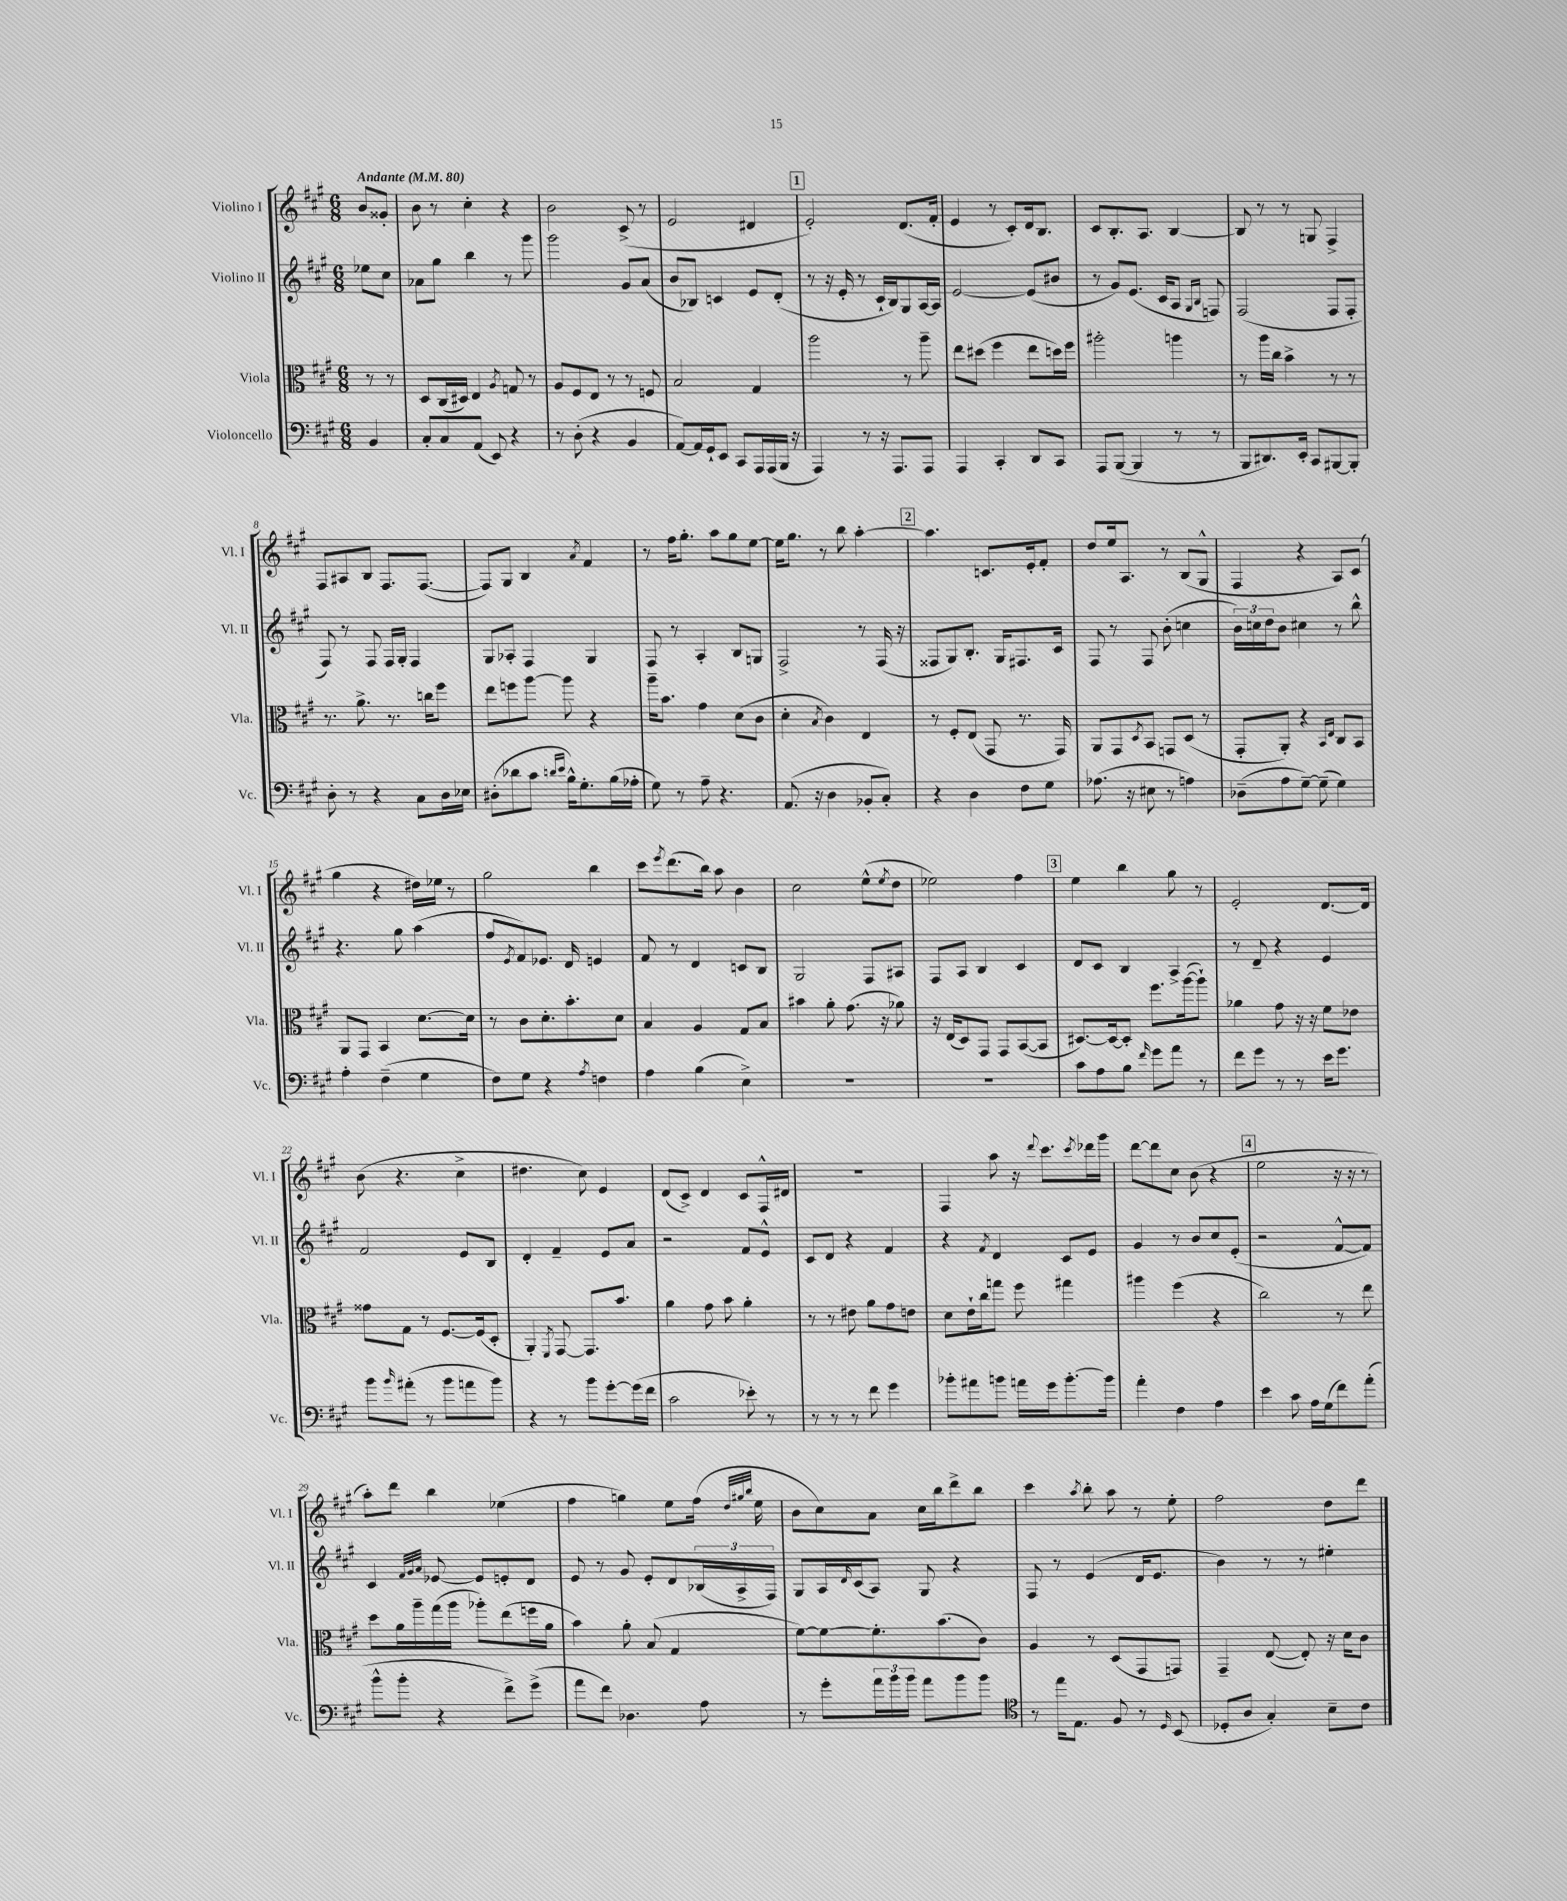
<<
\new StaffGroup <<
\new Staff = "s0" \with { instrumentName = "Violino I" shortInstrumentName = "Vl. I" } {
    \clef treble \key a \major \numericTimeSignature \time 6/8 \partial 4 \tempo "Andante" 4 = 80
    b'8 gisis'8-. |
    b'8 r8 cis''4-. r4 |
    b'2 cis'8->( r8 |
    e'2 dis'4 |
    \mark \markup { \box "1" } e'2-.) d'8.( fis'16-. |
    e'4 r8 cis'8-.) d'16 b8. |
    cis'8 b8.-. a8. b4~ |
    b8 r8 r8 g8 fis4-> |
    fis8 ais8 b8 fis8. fis8.~( |
    fis8) gis8 b4 \acciaccatura { a'8 } fis'4 |
    r8 fis''16 gis''8.-. a''8 gis''8 e''8~ |
    e''16 gis''8. r8 b''8 a''4~-. |
    \mark \markup { \box "2" } a''4. c'8. e'16-. fis'8-. |
    d''8 e''16 a8. r8 b8( gis8-^ |
    fis4 r4 a8) cis'8( |
    gis''4 r4 dis''16) ees''16 r8 |
    gis''2 b''4 |
    cis'''8 \acciaccatura { e'''8 } d'''8.( b''16) a''8 b'4 |
    cis''2 e''8-^( \acciaccatura { e''8 } d''8 |
    ees''2) fis''4 |
    \mark \markup { \box "3" } e''4 b''4 gis''8 r8 |
    e'2-. d'8.~ d'16 |
    b'8( r4. cis''4-> |
    dis''4. cis''8) e'4 |
    d'8( cis'8->) d'4 cis'8 fis16-^ dis'16 |
    R2. |
    fis4 a''8 r16 \appoggiatura { d'''8 } cis'''8. \acciaccatura { cis'''8 } des'''16 gis'''16 |
    d'''8~ d'''8 cis''8 b'8( r4 |
    \mark \markup { \box "4" } e''2 r16 r16 r8 |
    a''8-.) d'''8 b''4 ees''4( |
    fis''4 g''4) e''8 fis''16( \grace { d''32 gis''32 b''32 } e''16 |
    b'8 cis''8) a'8 cis''16 b''16 d'''8-> b''8 |
    cis'''4 \acciaccatura { a''8 } b''8-. a''8 r8 e''8-. |
    fis''2 d''8 d'''8 \bar "|." |
}
\new Staff = "s1" \with { instrumentName = "Violino II" shortInstrumentName = "Vl. II" } {
    \clef treble \key a \major \numericTimeSignature \time 6/8 \partial 4
    ees''8 cis''8 |
    aes'8 gis''8 b''4 r8 gis'''8 |
    gis'''2 gis'8 a'8( |
    b'8 bes8) c'4 e'8 d'8-.( |
    \mark \markup { \box "1" } r8 r16 e'16-. r8 cis'16-! b16) gis8 a16~ a16 |
    e'2~ e'8( bis'8 |
    r8 gis'8) e'8.( cis'16 a8 \grace { gis16 b16 } f8) |
    fis2( fis8 fis8-. |
    fis8) r8 fis8 fis16 gis16-. fis4 |
    gis8 aes8-. fis4 gis4 |
    fis8 r8 a4-. b8 g8 |
    fis2-> r8 fis16( r16 |
    \mark \markup { \box "2" } fisis8 gis8) b8.-. gis16 fis8. cis'16 |
    fis8 r8 fis8 b'8-.( c''4 |
    \tuplet 3/2 { b'16) c''16 d''16 } b'8 cis''4 r8 b''8-^ |
    r4. gis''8 a''4( |
    fis''8 \acciaccatura { e'8 } fis'8) ees'8. d'16 e'4 |
    fis'8 r8 d'4 c'8 b8 |
    gis2 fis8 ais8 |
    fis8 a8 b4 cis'4 |
    \mark \markup { \box "3" } d'8 cis'8 b4 a4-> |
    r8 d'8-- r4 e'4 |
    fis'2 e'8 b8 |
    d'4-. fis'4-- e'8 a'8 |
    r2 fis'8 e'8-^ |
    cis'8 d'8 r4 fis'4 |
    r4 \acciaccatura { fis'8 } d'4 cis'8 e'8 |
    gis'4 r8 b'8 cis''8 e'8-.( |
    \mark \markup { \box "4" } r2 fis'8~-^ fis'8) |
    cis'4 \grace { fis'32 gis'32 a'32 } ees'8~ ees'8 e'8-. d'8 |
    e'8 r8 gis'8 e'8-. d'8 \tuplet 3/2 { bes16( a16-> fis16) } |
    gis8 a16 \grace { d'16 } cis'16( a8) gis8 r4 |
    fis8 r8 e'4( d'16 e'8. |
    b'4) r8 r8 eis''4-. \bar "|." |
}
\new Staff = "s2" \with { instrumentName = "Viola" shortInstrumentName = "Vla." } {
    \clef alto \key a \major \numericTimeSignature \time 6/8 \partial 4
    r8 r8 |
    d8 cis16( dis16) e4 \acciaccatura { a8 } g8 r8 |
    a8 fis8 e8 r8 r8 f8 |
    b2 gis4 |
    \mark \markup { \box "1" } a''2 r8 a''8-- |
    e''8 dis''8( fis''4 e''8 d''16) fis''16 |
    ais''2-. a''4 |
    r8 a''16 cis''16 b'4-> r8 r8 |
    r8. a'8.-> r8. c''16 fis''8 |
    e''8 f''8 a''8~ a''8 r4 |
    a''16-- b'8. gis'4 d'8( cis'8 |
    d'4-. \acciaccatura { b8 } cis'4) e4 |
    \mark \markup { \box "2" } r8 fis8-. e8( gis,8 r8. gis,16) |
    a,8 gis,8 \acciaccatura { d8 } b,8 g,8 d8( r8 |
    gis,8-. a,8-.) r4 \grace { b,16 e16 } cis8 b,8 |
    a,8 gis,8 b,4 d'8.~ d'16 |
    r8 cis'8 d'8.-. b'8.-. d'8 |
    b4 a4 gis8 b8 |
    bis'4 a'8-. gis'8.( r16 aes'8) |
    r16 e16( d8) gis,8 gis,8 b,8~( b,8 |
    \mark \markup { \box "3" } dis8.~) dis16~ dis8-. fis''8. a''16~( a''8-!) |
    aes'4 gis'8 r16 r16 fis'8 ees'8 |
    gisis'8 gis8 r8 fis8.~ fis16( d8-. |
    a,4-.) \acciaccatura { fis,8 } gis,8~ gis,8. b'8. |
    a'4 gis'8 b'8 a'4-. |
    r8 r8 eis'8 a'8 gis'8 e'8 |
    d'8 e'16-! cis''16 g''8 fis''8 gis''4 |
    ais''4 fis''4( r4 |
    \mark \markup { \box "4" } cis''2) r8 e''8 |
    d''8 a'16 a''16-- gis''16( a''16 aes''8-.) e''8( f''16 a'16 |
    b'4) a'8-. b8( gis4 |
    fis'8~) fis'8~ fis'8.-. b'8.( cis'8) |
    a4 r8 d8( gis,8 g,8) |
    gis,4-- e8~( e8-.) r16 d'16 cis'8 \bar "|." |
}
\new Staff = "s3" \with { instrumentName = "Violoncello" shortInstrumentName = "Vc." } {
    \clef bass \key a \major \numericTimeSignature \time 6/8 \partial 4
    b,4 |
    cis8-. cis8 a,8( e,8) r4 |
    r8 d8-.( r4 b,4 |
    a,8~) a,16 gis,16-! e,8 cis,8 a,,16 a,,16( b,,16 r16 |
    \mark \markup { \box "1" } a,,4) r8 r16 a,,8. a,,8 |
    a,,4 cis,4-. d,8 cis,8 |
    a,,8 b,,8~( b,,4 r8 r8 |
    b,,8 dis,8.) e,16-. cis,8 bis,,8~ bis,,8-. |
    d8-. r8 r4 cis8 d16 ees16 |
    dis8-.( des'8 cis'8 \grace { d'16 e'16 } b16-^) gis8.-. b16( aes16-. |
    gis8) r8 a8-- r4. |
    a,8.( r16 d4 bes,8-. cis8-.) |
    \mark \markup { \box "2" } r4 d4 fis8 gis8 |
    aes8.( r16 eis8 r8 a4) |
    des8--( a8 gis8~--) gis8--( gis4) |
    a4-. fis4--( gis4 |
    fis8) gis8 r4 \acciaccatura { a8 } f4 |
    a4 b4( e4->) |
    R2. |
    r2. |
    \mark \markup { \box "3" } cis'8 a8 b8 \grace { fis'16 } gis'8 a'8 r8 |
    fis'8 gis'8 r8 r8 e'16 gis'8. |
    b'8 \grace { b'16 } ais'8-.( r8 b'8 a'8 b'8) |
    r4 r8 b'8 gis'8~-. gis'16( fis'16 |
    cis'2 ees'8-.) r8 |
    r8 r8 r8 fis'8 gis'4 |
    bes'8-. ais'8 b'8 a'16 gis'16 b'8.~-. b'16 |
    a'4-. fis4 a4 |
    \mark \markup { \box "4" } e'4 cis'8 a16 gis16( fis'8) a'8-.( |
    b'8-^ b'8-. r4 fis'8->) gis'8->( |
    a'8 fis'8) des4. a8 |
    r8 gis'8-. \tuplet 3/2 { a'16 b'16 b'16 } a'8 b'8 b'8 |
    \clef tenor r8 e''16 e8. fis8 r8 \grace { d16 } b,8( |
    des8-. a8 gis4-.) b8-- cis'8 \bar "|." |
}
>>
>>
